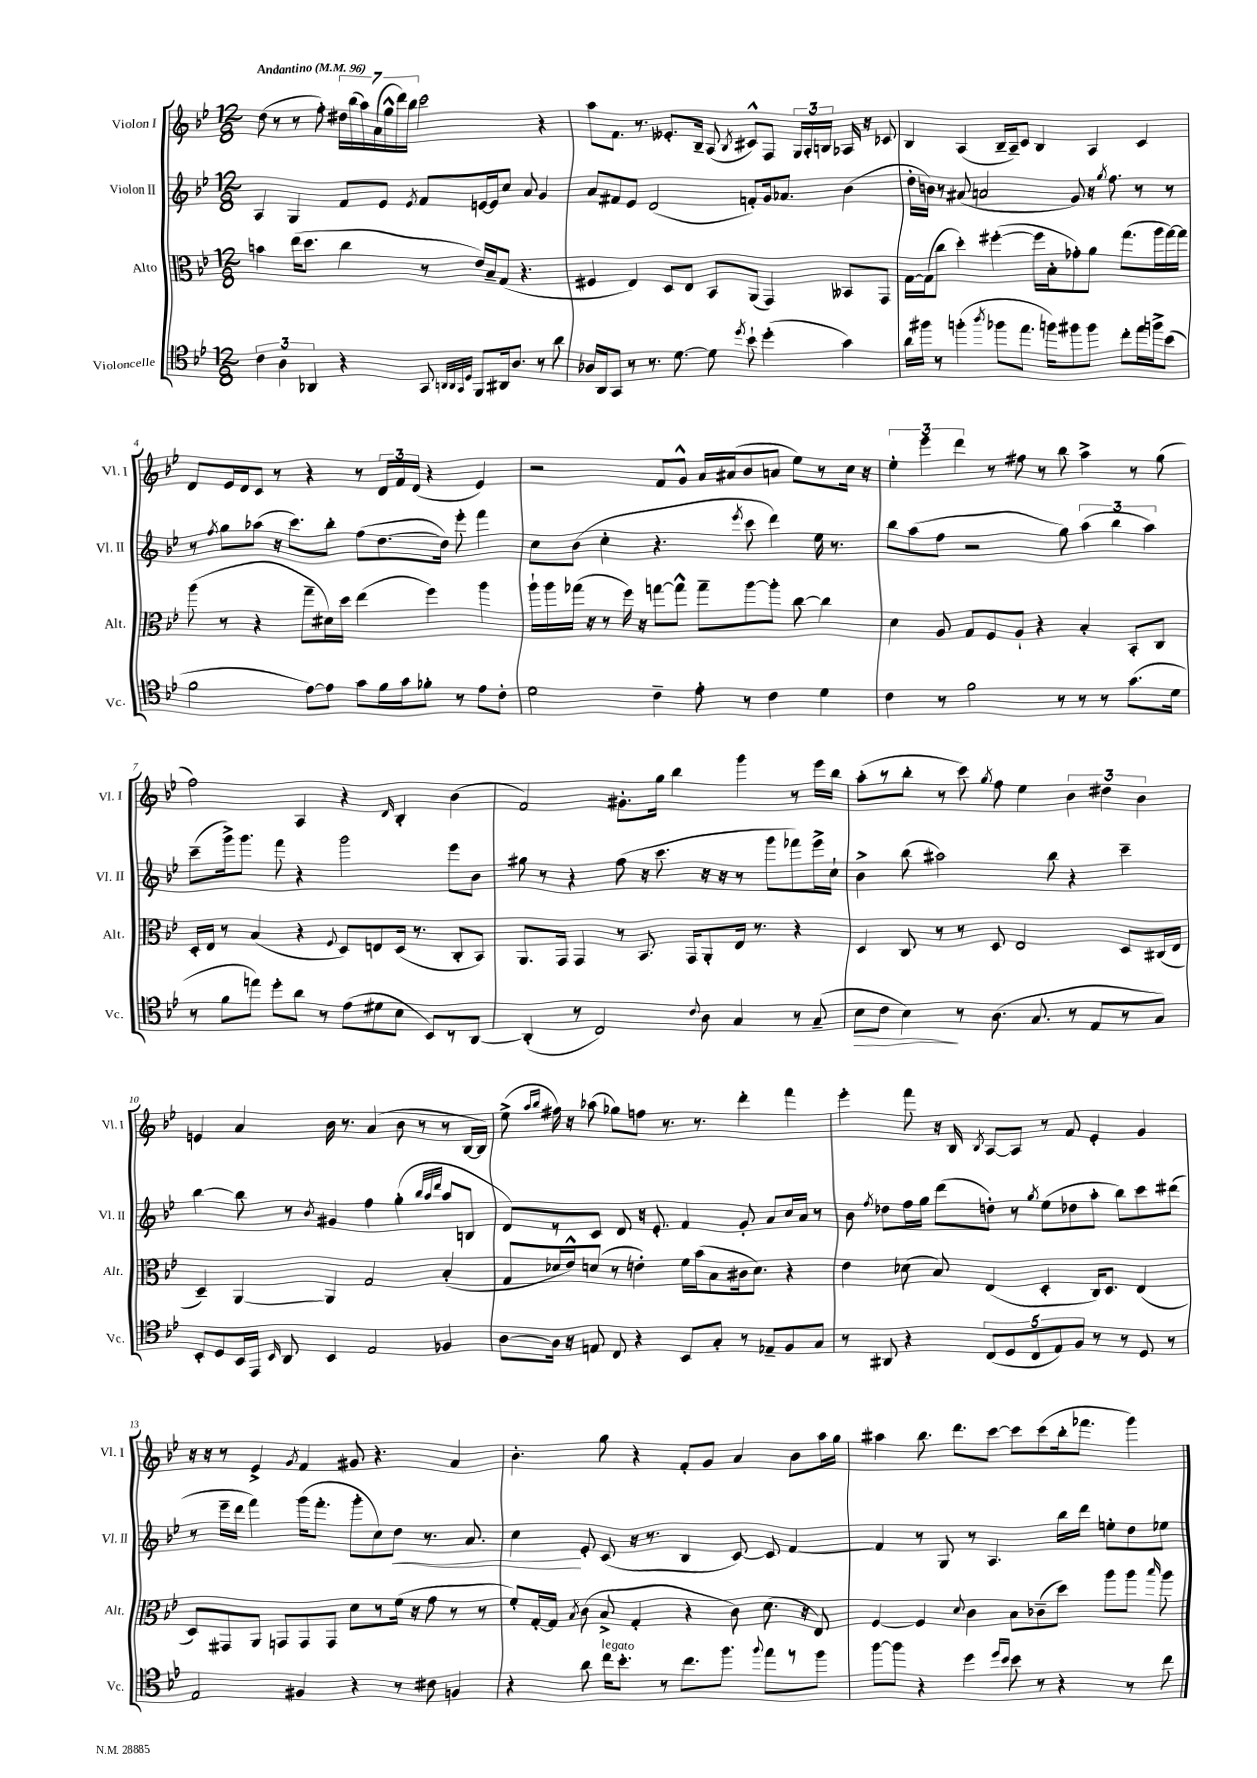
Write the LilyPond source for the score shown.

<<
\new StaffGroup <<
\new Staff = "s0" \with { instrumentName = "Violon I" shortInstrumentName = "Vl. I" } {
    \clef treble \key bes \major \numericTimeSignature \time 12/8 \tempo "Andantino" 4 = 96
    \autoBeamOff d''8( r8 r8 f''8-.) \tuplet 7/4 { dis''16[ bes''16( a''16) a'16( g''16-^ d'''16) bes''16] } c'''2 r4 |
    a''8[ f'8.] r8. eeses'8.[-. bes16]-- a8( \acciaccatura { bes8 } cis'8[-^) f8] \tuplet 3/2 { g16[ a16-. b16] } aes16 r16 ces'8 |
    bes4 a4( bes16[-- a16--) c'8] bes4 a4 c'4 |
    d'8[ ees'16 d'16 c'8] r8 r4 r8 \tuplet 3/2 { d'16[ f'16 d'16]( } r4 ees'4) |
    r2 f'8[ g'8]-^ a'16[ ais'16( bes'8 a'8] ees''8[) r8 c''16] r16 |
    \tuplet 3/2 { ees''4-. ees'''4 d'''4 } r8 fis''8 r8 bes''8 a''4-> r8 g''8( |
    f''2) a4 r4 \grace { d'16 } bes4-. bes'4( |
    f'2) gis'8.[-. g''16] bes''4 g'''4 r8 ees'''16[ bes''16] |
    a''8[-.( r8 bes''8]-. r8 c'''8) \acciaccatura { g''8 } f''8 ees''4 \tuplet 3/2 { bes'4 dis''4 bes'4 } |
    e'4 a'4 bes'16 r8. a'4( bes'8 r8 r8 bes16[~ bes16]) |
    ees''8->( \grace { a''16[ bes''16] } fis''16) r16 aes''8( ges''8[) f''8] r8. r8. d'''4-. f'''4 |
    ees'''4-. f'''8 r16 bes16 \acciaccatura { bes8 } a8[~ a8] r8 f'8 ees'4-. g'4 |
    r16 r16 r8 ees'4-> \acciaccatura { g'8 } f'4 gis'8 r4. a'4 |
    bes'4.-. g''8 r4 f'8[-. g'8] a'4 bes'8[ a''16 g''16] |
    ais''4 bes''8. d'''8.[ c'''8]~ c'''8[ c'''8( bes''16-. fes'''8.] g'''4) \bar "|." |
}
\new Staff = "s1" \with { instrumentName = "Violon II" shortInstrumentName = "Vl. II" } {
    \clef treble \key bes \major \numericTimeSignature \time 12/8
    \autoBeamOff a4 g4 f'8[ ees'8] \acciaccatura { ees'8 } f'8[ e'16~ e'16 c''8] a'8 g'4 |
    a'8[ fis'8 ees'8] d'2( f'8[-.) g'16 aes'8.] bes'4( |
    d''16[-. b'16]) r8 ais'8( a'2 g'8) r16 \acciaccatura { g''8 } f''8. r8 r8 |
    r8 \acciaccatura { f''8 } g''8[ aes''8]( r16 c'''8.[) bes''8]-. f''8[( d''8.~ d''16]) ees'''8-. f'''4 |
    c''8[ bes'8]( c''4-. r4. \acciaccatura { ees'''8 } c'''8 d'''4) ees''16 r8. |
    bes''8[ a''8( f''8] r2 g''8) \tuplet 3/2 { a''4( bes''4 a''4) } |
    c'''8[--( g'''16->) g'''8.] f'''8 r4 g'''2 ees'''8[ bes'8] |
    gis''8 r8 r4 f''8( r16 c'''8. r16 r16 r8 g'''8[ fes'''8) ees'''16-> c''16]-! |
    bes'4-> bes''8( ais''2) bes''8 r4 c'''4-- |
    bes''4~ bes''8 r8 \acciaccatura { bes'8 } gis'4 f''4 g''4-.( \grace { bes''32[ a''32 d'''32] } a''8[ b8] |
    d'8[) r8 c'8] d'8 r16 ees'8.-. f'4 g'8-. a'8[ c''16 a'16] r8 |
    bes'8 \acciaccatura { f''8 } des''8[ f''16 g''16] d'''8[( d''8]-.) r8 \acciaccatura { g''8 } ees''8[( des''8 a''8]-. bes''8[) c'''8 dis'''8]( |
    r8 ees'''16[-- d'''16] f'''4) g'''16[( f'''8.]-. g'''8[-. c''8) d''8]\< r8. a'8. |
    c''4\! ees'8-. c'8( r16 r8. bes4 c'8~) c'8 f'4~ |
    f'4 r8 g8 r8 a4. bes''16[ d'''16] e''8[-. d''8 ees''8] \bar "|." |
}
\new Staff = "s2" \with { instrumentName = "Alto" shortInstrumentName = "Alt." } {
    \clef alto \key bes \major \numericTimeSignature \time 12/8
    \autoBeamOff b'4 ees''16[( d''8.] c''4 r8 ees'16[) bes16-- g8]( r4. |
    fis4 ees4) d8[ ees8] bes,8[ a,8]( g,4) beses,8[ g,8] |
    g16[~ g16( c''8] d''4-.) fis''4~-.( fis''16[ bes16-. ges'8-.) a'8] g''8.[( a''16 g''16~) g''16] |
    a''8( r8 r4 g''8[-- dis'16) d''16] ees''4( f''4) a''4 |
    a''16[-! a''16 ges''16]( r16 r8 f''16) r16 g''8[~ g''8]-^ g''8[-- a''8~ a''8]-. c''8~ c''4 |
    d'4 a8 g8[ f8 a8]-! r4 bes4-. bes,8[-. c8] |
    d16[-. ees16] r8 bes4( r4 \appoggiatura { f8 } d8[) e8 d16]( r8. c8[-. bes,8]) |
    a,8.[ g,16] g,4 r8 bes,8. g,16[ a,8-. ees16] r8. r4 |
    d4 c8 r8 r8 d8 ees2 d8[ cis16( ees16] |
    d4--) a,4~ a,4 g2 bes4-.( |
    g8[ des'16 ees'16-^) d'8]( r8 e'4-.) f'16[ bes'16( bes8 cis'16 d'8.]) r4 |
    ees'4 des'8( bes8) ees4( d4-. c16[) d8.] ees4( |
    d8[) gis,8 a,8] g,8[ g,8 g,8] d'8[ r8 f'16]( r16 g'8 r8 r8 |
    f'8[-.) g16~-. g16] \acciaccatura { bes8 } c'8( bes8-> g4-. r4 c'8) d'8.( r16 ees8) |
    f4~ f4 \appoggiatura { d'8 } c'4 bes8[ ces'8--( d''8]) a''8[ a''8] \grace { bes''16 } a''8 \bar "|." |
}
\new Staff = "s3" \with { instrumentName = "Violoncelle" shortInstrumentName = "Vc." } {
    \clef tenor \key bes \major \numericTimeSignature \time 12/8
    \autoBeamOff \tuplet 3/2 { c'4 a4 aes,4 } r4 g,8 \grace { a,32[ a,32 g,32 d32] } f,8[ ais,16 a8.] r8 a'8 |
    aes16[ a,16 g,8] r8 r8. d'8.~ d'8 \acciaccatura { d''8 } bes'8-! d''4-.( g'4) |
    a'16[ fis''16] r8 f''4-.( \acciaccatura { a''8 } fes''8[ ees''8.] f''16[) fis''8 fis''8] c''8[-. ees''16 f''16-> bes'8]( |
    f'2 ees'8[~) ees'8] g'8[ f'16 g'16 fes'8]-. r8 ees'8[ c'8]-. |
    d'2 c'4-- ees'8-. r8 c'4 d'4 |
    c'4 r8 f'2 r8 r8 r8 g'8.[( d'16] |
    r8 f'8[ e''8]) d''8[-. a'8] r8 ees'8[( dis'8 bes8] bes,8[) r8 a,8]~ |
    a,4-.( r8 c2) \appoggiatura { c'8 } a8 g4 r8 g8--( |
    bes8[\> c'8] bes4\!) r8 a8.( g8. r8 ees8[ r8 g8]) |
    bes,8[-. d8 bes,16 ees,16] \grace { bes,16 } a,8 bes,4 ees2 fes4 |
    a8[~ a16] r16 e8 c8 r4 bes,8[ g8]-. r8 ees8[-- f8 g8] |
    r8 ais,8 r4 \tuplet 5/4 { c8[( d8 c8 ees8) f8] } r8 r8 d8 r8 |
    ees2 fis4 r4 r8 cis'8 f4 |
    r4 a'8 c''16[^\markup { \italic "legato" } bes'8.]-. r8 c''8.[ f''8.] \appoggiatura { f''8 } ees''8[ r8 f''8] |
    f''8[~ f''8] r4 d''4 \grace { d''16[ bes'16] } bes'8 r8 r4 r8 c''8 \bar "|." |
}
>>
>>
